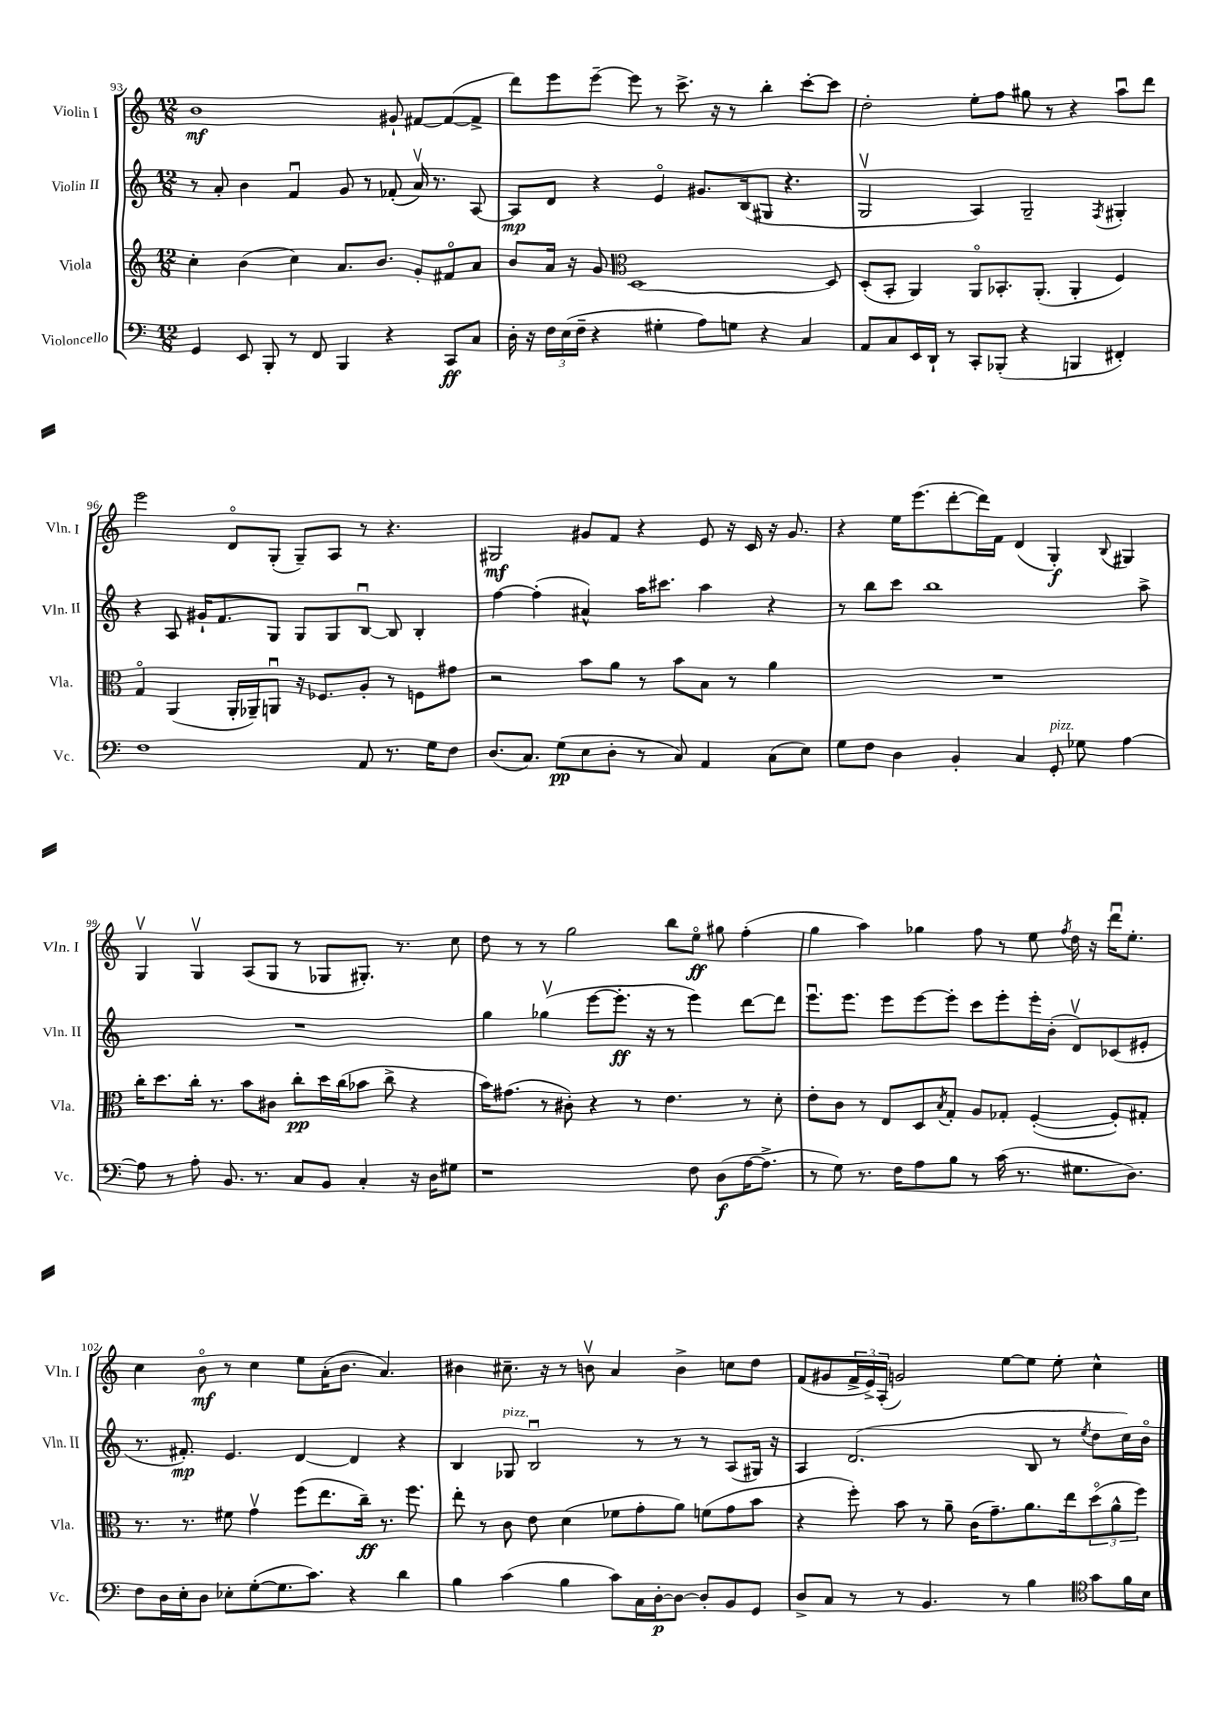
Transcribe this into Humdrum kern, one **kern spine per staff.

**kern	**dynam	**kern	**dynam	**kern	**dynam	**kern	**dynam
*part4	*part4	*part3	*part3	*part2	*part2	*part1	*part1
*staff4	*staff4	*staff3	*staff3	*staff2	*staff2	*staff1	*staff1
*I"Violoncello	*	*I"Viola	*	*I"Violin II	*	*I"Violin I	*
*I'Vc.	*	*I'Vla.	*	*I'Vln. II	*	*I'Vln. I	*
*clefF4	*	*clefG2	*	*clefG2	*	*clefG2	*
*k[]	*	*k[]	*	*k[]	*	*k[]	*
*M12/8	*	*M12/8	*	*M12/8	*	*M12/8	*
=93	=93	=93	=93	=93	=93	=93	=93
4GG/	.	4cc'\	.	8r	.	1b	mf
.	.	.	.	8a'/	.	.	.
8EE/	.	(4b\	.	4b\	.	.	.
8BBB'/	.	.	.	.	.	.	.
8r	.	4cc\)	.	4fu/	.	.	.
8FF/	.	.	.	.	.	.	.
4BBB/	.	8.a/L	.	8g/	.	.	.
.	.	.	.	8r	.	.	.
.	.	8.b/J	.	.	.	.	.
4r	.	.	.	(8f-X'/	.	8g#X`/	.
.	.	8g'/L	.	16av/)	.	[8f#X/L	.
.	.	.	.	8.r	.	.	.
8CC/L	ff	8f#X/	.	.	.	(8f#/_	.
8C/J	.	8a/J	.	[8A/	.	8f#^/J]	.
=94	=94	=94	=94	=94	=94	=94	=94
16D'\	.	8b/L	.	8A/L]	mp	8ddd\L)	.
16r	.	.	.	.	.	.	.
24F\LL	.	16a/Jk	.	8d/J	.	8eee\	.
(24E\	.	.	.	.	.	.	.
.	.	16r	.	.	.	.	.
24F~\JJ	.	.	.	.	.	.	.
4r	.	8g/	.	4r	.	[8eee~\J	.
*	*	*clefC3	*	*	*	*	*
.	.	[1D	.	.	.	8eee\]	.
4G#X'\	.	.	.	4e/	.	8r	.
.	.	.	.	.	.	8.ccc^\	.
8A\L)	.	.	.	8.g#X/L	.	.	.
.	.	.	.	.	.	16r	.
8Gn\J	.	.	.	.	.	8r	.
.	.	.	.	(16B/k	.	.	.
4r	.	.	.	8G#X/J	.	4bb'\	.
.	.	.	.	4.r	.	.	.
4C/	.	.	.	.	.	[8ccc'\L	.
.	.	8D/]	.	.	.	8ccc\J]	.
=95	=95	=95	=95	=95	=95	=95	=95
8AA/L	.	(8D'/L	.	2Gv/	.	2dd'\	.
8C/	.	8BB'/J	.	.	.	.	.
16EE/L	.	4AA/)	.	.	.	.	.
16DD`/JJ	.	.	.	.	.	.	.
8r	.	.	.	.	.	.	.
8CC'/L	.	8AA/L	.	4A/)	.	8ee'\L	.
(8BBB-X'/J	.	8.BB-X'/	.	.	.	8ff\J	.
4r	.	.	.	2G~/	.	8gg#X\	.
.	.	(8.AA'/J	.	.	.	.	.
.	.	.	.	.	.	8r	.
4BBBn/	.	4AA'/	.	.	.	4r	.
.	.	.	.	8qF/	.	.	.
4FF#X'/)	.	4F/)	.	4G#X'/	.	8aau\L	.
.	.	.	.	.	.	8ddd\J	.
!!LO:LB:g=z
=96	=96	=96	=96	=96	=96	=96	=96
1F	.	4G/	.	4r	.	2eee\	.
.	.	(4AA/	.	8A/	.	.	.
.	.	.	.	16g#X`/KL	.	.	.
.	.	.	.	8.f/	.	.	.
.	.	16AA'/LL	.	.	.	8d/L	.
.	.	16AA-X~/J)	.	.	.	.	.
.	.	8AAnu/J	.	8G/J	.	(8G'/J	.
.	.	16r	.	8G/L	.	8G~/L)	.
.	.	8.F-X/L	.	.	.	.	.
.	.	.	.	8G/	.	8A/J	.
8AA/	.	8A'/J	.	[8Bu/J	.	8r	.
8.r	.	8r	.	8B/]	.	4.r	.
.	.	8Fn\L	.	4B'/	.	.	.
16G\KL	.	.	.	.	.	.	.
8F\J	.	8g#X\J	.	.	.	.	.
=97	=97	=97	=97	=97	=97	=97	=97
(8.D/L	.	2r	.	[4ff\	.	2G#X/	mf
8.C/J)	.	.	.	.	.	.	.
.	.	.	.	(4ff'\]	.	.	.
(8G\L	pp	.	.	.	.	.	.
8E\	.	8b\L	.	4a#X^^/)	.	8g#X/L	.
8D'\J	.	8a\J	.	.	.	8f/J	.
8r	.	8r	.	16aa\KL	.	4r	.
.	.	.	.	8.ccc#X\J	.	.	.
8C/)	.	8b\L	.	.	.	.	.
4AA/	.	8B\J	.	4aa\	.	8e/	.
.	.	8r	.	.	.	16r	.
.	.	.	.	.	.	16c/	.
(8C\L	.	4a\	.	4r	.	16r	.
.	.	.	.	.	.	8.g#/	.
8E\J)	.	.	.	.	.	.	.
=98	=98	=98	=98	=98	=98	=98	=98
8G\L	.	1.r	.	8r	.	4r	.
8F\J	.	.	.	8bb\L	.	.	.
4D\	.	.	.	8ccc\J	.	16ee\KL	.
.	.	.	.	.	.	(8.eee\	.
.	.	.	.	1bb	.	.	.
4BB'/	.	.	.	.	.	[8ddd'\	.
.	.	.	.	.	.	16ddd\L])	.
.	.	.	.	.	.	16f\JJ	.
4C/	.	.	.	.	.	(4d/	.
!LO:TX:a:i:t=pizz.	!	!	!	!	!	!	!
8GG'/	.	.	.	.	.	4G'/)	f
8G-X\	.	.	.	.	.	.	.
.	.	.	.	.	.	8qqB/	.
[4A\	.	.	.	.	.	4G#X/	.
.	.	.	.	8aa^\	.	.	.
!!LO:LB:g=z
=99	=99	=99	=99	=99	=99	=99	=99
8A\]	.	16cc'\KL	.	1.r	.	4Gv/	.
.	.	8.dd\	.	.	.	.	.
8r	.	.	.	.	.	.	.
8A'\	.	16cc'\Jk	.	.	.	4Gv/	.
.	.	8.r	.	.	.	.	.
8.BB/	.	.	.	.	.	.	.
.	.	8b\L	.	.	.	(8A/L	.
8.r	.	.	.	.	.	.	.
.	.	8c#X\J	.	.	.	8G/J	.
8C/L	.	8cc'\L	pp	.	.	8r	.
8BB/J	.	16dd\L	.	.	.	8G-X/L	.
.	.	(16cc\J	.	.	.	.	.
4C'/	.	8b-X\J	.	.	.	8.G#X'/J)	.
.	.	8cc^\	.	.	.	.	.
.	.	.	.	.	.	8.r	.
16r	.	4r	.	.	.	.	.
16D\KL	.	.	.	.	.	.	.
8G#X\J	.	.	.	.	.	8cc\	.
=100	=100	=100	=100	=100	=100	=100	=100
1r	.	16b\KL)	.	4gg\	.	8dd\	.
.	.	(8.g#X\J	.	.	.	.	.
.	.	.	.	.	.	8r	.
.	.	8r	.	(4gg-Xv\	.	8r	.
.	.	8c#X'\)	.	.	.	2gg\	.
.	.	4r	.	[8eee\L	.	.	.
.	.	.	.	8.eee'\J]	ff	.	.
.	.	8r	.	.	.	.	.
.	.	.	.	16r	.	.	.
.	.	4.e\	.	8r	.	8bb\L	.
8F\	.	.	.	4eee\)	.	8ee\J	ff
(8D\L	f	.	.	.	.	8gg#X\	.
[16A\K	.	8r	.	[8ddd\L	.	(4ff'\	.
8.A^\J]	.	.	.	.	.	.	.
.	.	8d'\	.	8ddd\J]	.	.	.
=101	=101	=101	=101	=101	=101	=101	=101
8r	.	8e'\L	.	8.eeeu\L	.	4gg\	.
8G\)	.	8c\J	.	.	.	.	.
.	.	.	.	8.eee\J	.	.	.
8.r	.	8r	.	.	.	4aa\)	.
.	.	8E/L	.	8eee\L	.	.	.
16F\KL	.	.	.	.	.	.	.
8A\	.	8D/	.	[8eee\	.	4gg-X\	.
.	.	8qB/	.	.	.	.	.
8B\J	.	8G'/J	.	8eee'\J]	.	.	.
8r	.	8A/L	.	8ccc\L	.	8ff\	.
(16c\	.	8G-X'/J	.	8eee'\	.	8r	.
8.r	.	.	.	.	.	.	.
.	.	([4F'/	.	16eee'\L	.	8ee\	.
.	.	.	.	(16b'\JJ	.	.	.
.	.	.	.	.	.	8qff/	.
8.G#X\L	.	.	.	8dv/L)	.	16dd\	.
.	.	.	.	.	.	16r	.
.	.	8F'/L])	.	(8c-X/	.	16dddu\KL	.
8.D\J)	.	.	.	.	.	8.ee'\J	.
.	.	8G#X'/J	.	8e#X'/J	.	.	.
!!LO:LB:g=z
=102	=102	=102	=102	=102	=102	=102	=102
8F\L	.	8.r	.	8.r	.	4cc\	.
16D\L	.	.	.	.	.	.	.
16E'\J	.	8.r	.	8.f#X'/)	mp	.	.
8D\J	.	.	.	.	.	8b\	mf
8E-X'\L	.	8f#X\	.	4.e/	.	8r	.
([8G'\	.	4gv\	.	.	.	4cc\	.
8.G\]	.	.	.	.	.	.	.
.	.	(8ff\L	.	[4d/	.	8ee\L	.
8.c\J)	.	.	.	.	.	.	.
.	.	8.ee\	.	.	.	(16a'\K	.
.	.	.	.	.	.	8.b\J	.
4r	.	.	.	4d/]	.	.	.
.	.	16cc~\Jk)	ff	.	.	.	.
.	.	8.r	.	.	.	4.a/)	.
4d\	.	.	.	4r	.	.	.
.	.	8.ff\	.	.	.	.	.
=103	=103	=103	=103	=103	=103	=103	=103
4B\	.	8ee'\	.	4B/	.	4b#X\	.
.	.	8r	.	.	.	.	.
!	!	!	!	!LO:TX:a:i:t=pizz.	!	!	!
(4c\	.	8c\	.	8G-X/	.	8.cc#X~\	.
.	.	8e\	.	2Bu/	.	.	.
.	.	.	.	.	.	16r	.
4B\	.	(4d\	.	.	.	8r	.
.	.	.	.	.	.	8bnv\	.
8c\L)	.	8f-X\L	.	.	.	4a/	.
16C\L	.	8g'\	.	8r	.	.	.
[16D'\J	p	.	.	.	.	.	.
8D\J_	.	8a\J)	.	8r	.	4b^\	.
8D'/L]	.	(8fn\L	.	8r	.	.	.
8BB/	.	8g\	.	(8A/L	.	8ccn\L	.
8GG/J	.	8b\J	.	16G#X/Jk)	.	8dd\J	.
.	.	.	.	16r	.	.	.
=104	=104	=104	=104	=104	=104	=104	=104
8D^/L	.	4r	.	4A/	.	(8f/L	.
8C/J	.	.	.	.	.	8g#X/	.
8r	.	8ff'\)	.	(2.d/	.	24f^/L	.
.	.	.	.	.	.	24e^/)	.
.	.	.	.	.	.	(24A'/JJ	.
8r	.	8b\	.	.	.	2gn/)	.
4.BB/	.	8r	.	.	.	.	.
.	.	8a~\	.	.	.	.	.
.	.	(16c\KL	.	.	.	.	.
.	.	8.g~\)	.	.	.	.	.
8r	.	.	.	.	.	[8ee\L	.
4B\	.	8.a\	.	8B/	.	8ee\J]	.
.	.	.	.	8r	.	8ee'\	.
.	.	16ee\k	.	.	.	.	.
*clefC4	*	*	*	*	*	*	*
.	.	.	.	8qee/	.	.	.
8g\L	.	(12dd\	.	8dd\L	.	4cc^^\	.
.	.	12a^^\	.	.	.	.	.
16f\L	.	.	.	16cc\L)	.	.	.
.	.	12ff\J)	.	.	.	.	.
16B\JJ	.	.	.	16b\JJ	.	.	.
==	==	==	==	==	==	==	==
*-	*-	*-	*-	*-	*-	*-	*-
